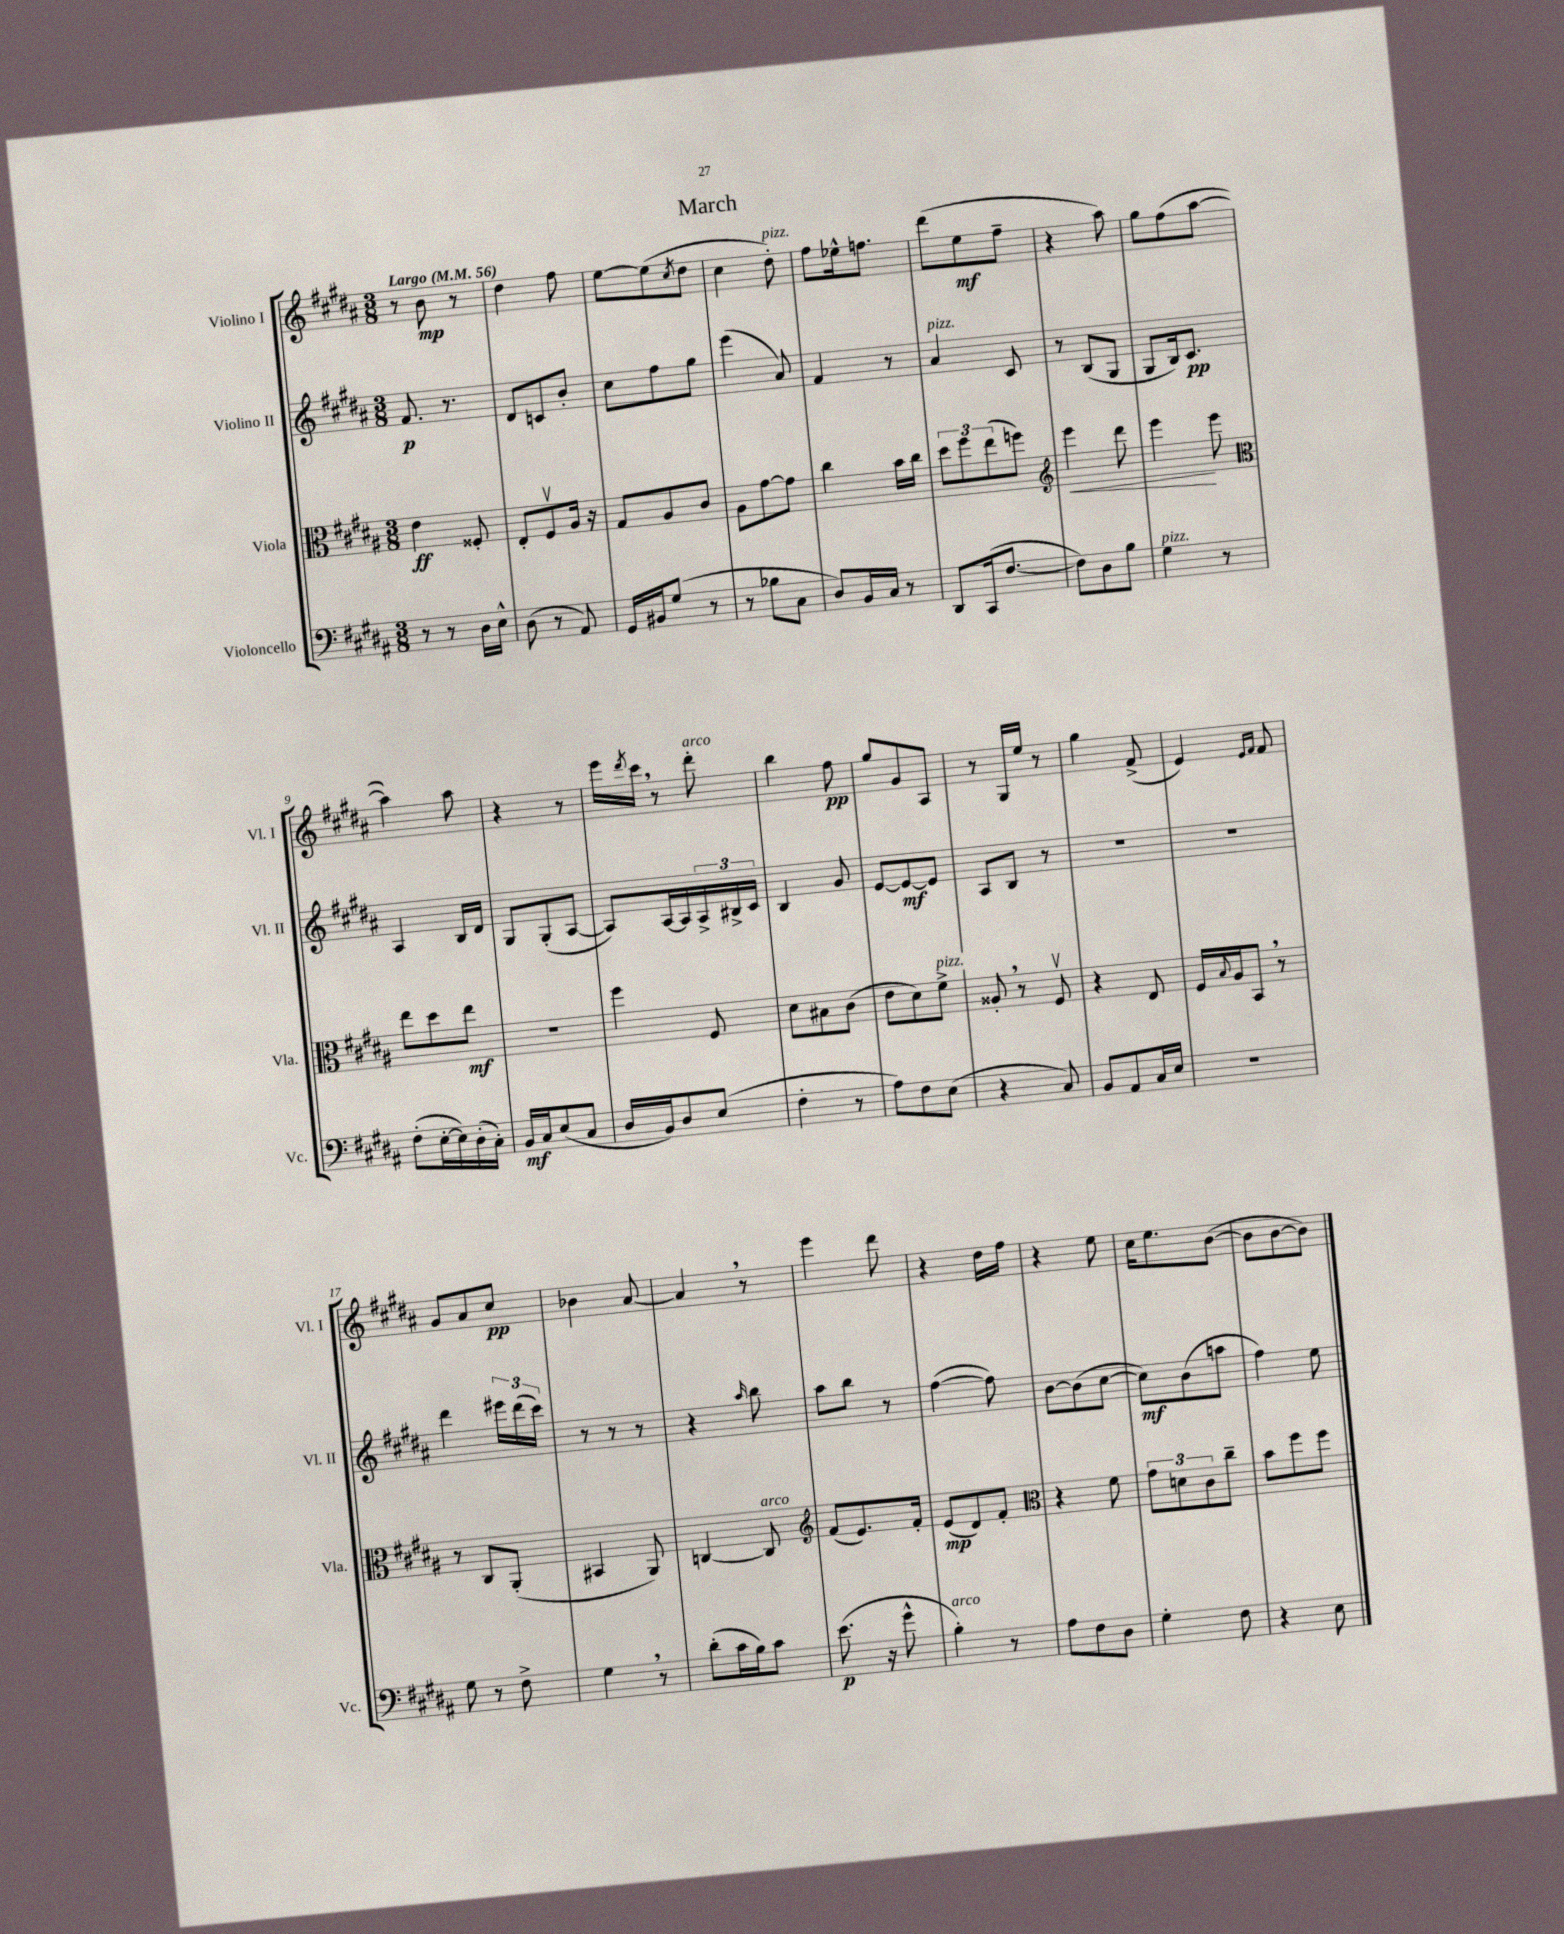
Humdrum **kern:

**kern	**kern	**kern	**kern
*staff4	*staff3	*staff2	*staff1
*clefF4	*clefC3	*clefG2	*clefG2
*k[f#c#g#d#a#]	*k[f#c#g#d#a#]	*k[f#c#g#d#a#]	*k[f#c#g#d#a#]
*M3/8	*M3/8	*M3/8	*M3/8
*MM56	*MM56	*MM56	*MM56
8r	4e\	8.f#/	8r
8r	.	.	8b\
.	.	8.r	.
16D#\LL	8F##'/	.	8r
16E^^\JJ	.	.	.
=	=	=	=
(8D#\	8E'/L	8d#/L	4dd#\
8r	8F#v/	8c/	.
8AA#/)	16A#/Jk	8b'/J	8ff#\
.	16r	.	.
=	=	=	=
16GG#/LL	8G#/L	8cc#\L	[8ee\L
16BB#/J	.	.	.
(8G#/J	8A#/	8ff#\	(8ee\]
.	.	.	8qcc#/
8r	8c#/J	8gg#\J	8dd#\J
=	=	=	=
8r	8A#\L	(4eee\	4cc#\
8B-\L	[8g#\	.	.
8C#\J	8g#\]J	8a#/)	8dd#'\)
=	=	=	=
8D#/L)	4cc#\	4f#/	8ff#\L
16BB/L	.	.	16ee-^^\k
16C#/JJ	.	.	8.ff\J
8r	16b\LL	8r	.
.	16cc#\JJ	.	.
=	=	=	=
8DD#/L	12dd#\L	4a#/	(8ddd#\L
.	12ff#\	.	.
(16CC#/k	.	.	8ee\
.	(12ee\	.	.
[8.F#/J	.	.	.
.	8ff\J)	8c#/	8ff#~\J
=	=	=	=
*	*clefG2	*	*
8F#\]L)	4eee\	8r	4r
8D#\	.	(8B/L	.
8B\J	8ddd#\	8G#/J	8aa#\)
=	=	=	=
4G#\	4eee\	8G#/L	8gg#\L
.	.	16B/k)	(8ff#\
.	.	8.c#/J	.
8r	8eee\	.	[8aa#\J
=	=	=	=
*	*clefC3	*	*
(8F#'\L	8ee\L	4A#/	4aa#\])
[16E'\L	8dd#\	.	.
16E\])	.	.	.
(16D#'\	8ee\J	16B/LL	8aa#\
16C#'\JJ)	.	16d#/JJ	.
=	=	=	=
16BB/LL	4.r	8G#/L	4r
16C#/J	.	.	.
(8E/	.	(8G#'/	.
8C#/J	.	[8A#/J	8r
=	=	=	=
16D#/LL	4ff#\	8A#/]L)	16eee\LL
.	.	.	8qddd#/
16BB/J)	.	.	16ccc#\JJ
8D#/	.	[16A#/L	8r
.	.	16A#/]	.
(8E/J	8F#/	24A#^/	8ddd#'\
.	.	24B#^/	.
.	.	24c#/JJ	.
=	=	=	=
4F#'\	8d#\L	4B/	4bb\
.	8B#\	.	.
8r	(8c#\J	8g#/	8ff#\
=	=	=	=
8A#\L)	8e\L	[8e/L	8gg#/L
8F#\	8d#\)	8e/_	8g#/
(8E\J	8f#^\J	8e/]J	8A#/J
=	=	=	=
4r	8A##'/	8A#/L	8r
.	8r	8B/J	16G#/LL
.	.	.	16ee/JJ
8C#/)	8F#v/	8r	8r
=	=	=	=
8BB/L	4r	4.r	4gg#\
8AA#/	.	.	.
16C#/L	8E/	.	(8f#^/
16E/JJ	.	.	.
=	=	=	=
4.r	16F#/LL	4.r	4e/)
.	8qqB/	.	.
.	16A#/J	.	.
.	8BB/J	.	.
.	.	.	16qqe/LL
.	.	.	16qqf#/JJ
.	8r	.	8f#/
=	=	=	=
8G#\	8r	4ddd#\	8g#/L
8r	8C#/L	.	8a#/
8F#^\	(8AA#'/J	24eee#\LL	8cc#/J
.	.	(24ddd#\	.
.	.	24ccc#\JJ)	.
=	=	=	=
4G#\	4BB#/	8r	4b-\
.	.	8r	.
8r	8AA#/)	8r	[8a#/
=	=	=	=
(8d#'\L	[4C/	4r	4a#/]
16c#\L	.	.	.
16B\J)	.	.	.
.	.	16qqaa#/	.
8c#\J	8C/]	8bb\	8r
=	=	=	=
*	*clefG2	*	*
(8.e\	(8f#/L	8aa#\L	4eee\
.	8.e/)	8bb\J	.
16r	.	.	.
8g#^^\	.	8r	8ddd#\
.	16f#'/Jk	.	.
=	=	=	=
4B'\)	(8e/L	([4ff#\	4r
.	8d#/)	.	.
8r	8f#'/J	8ff#\])	16dd#\LL
.	.	.	16ff#\JJ
=	=	=	=
*	*clefC3	*	*
8A#\L	4r	[8b\L	4r
8F#\	.	(8b\]	.
8D#\J	8f#\	[8cc#\J	8ee\
=	=	=	=
4G#'\	12g#\L	8cc#\]L)	16cc#\LK
.	.	.	8.ee\
.	12d\	.	.
.	.	(8b\	.
.	12c#\	.	.
8F#\	8cc#~\J	8aa\J	([8b\J
=	=	=	=
4r	8b\L	4ff#\)	8b\]L
.	8ff#\	.	[8b\
8E\	8ff#\J	8ee\	8b\]J)
==	==	==	==
*-	*-	*-	*-
